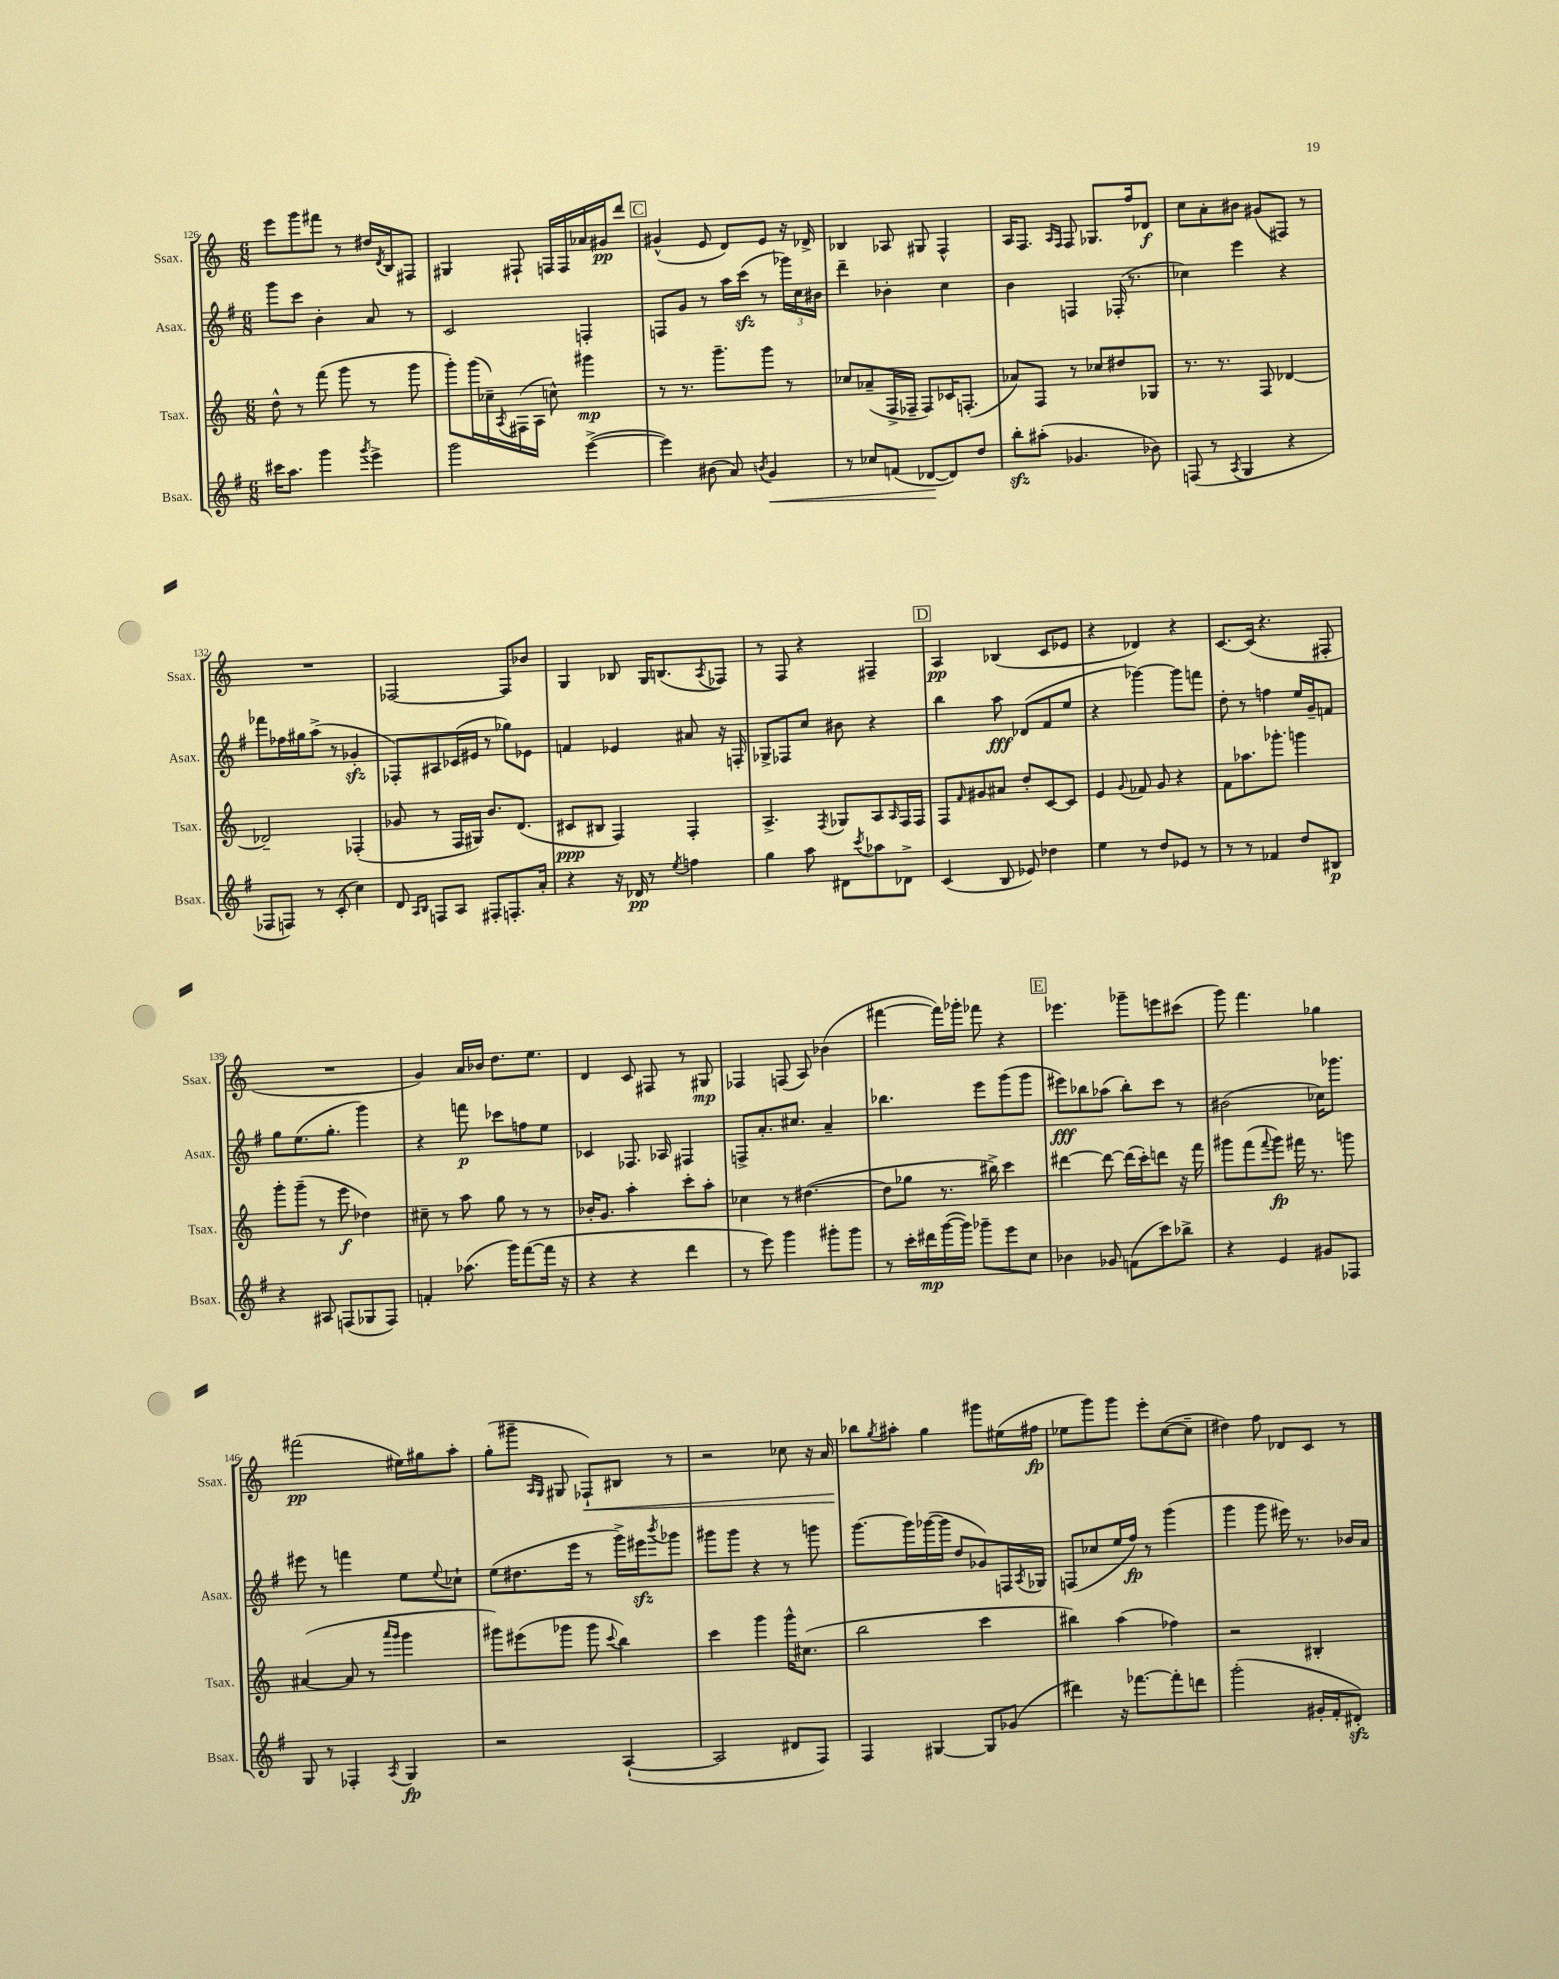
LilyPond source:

<<
\new StaffGroup <<
\new Staff = "s0" \with { instrumentName = "Ssax." shortInstrumentName = "Ssax." } {
    \clef treble \key c \major \numericTimeSignature \time 6/8
    e'''8 g'''8 fis'''8 r8 dis''16 \acciaccatura { d'8 } b16 fis8 |
    gis4 fis8-! f16 f16 aes'16 gis'16\pp d'''8 |
    \mark \markup { \box "C" } gis'4-^( e'8 d'8) e'8 r16 des'16-> |
    bes4 aes8 gis8 f4-^ |
    a16 f8. \grace { a16 f16 } f8 ges8. f''16 des'8\f |
    c''8 a'8-. bis'8 gis'8( fis8) r8 |
    R2. |
    fes2~ fes8 bes'8 |
    g4 bes8 g16 b8.( \acciaccatura { a8 } fes8) |
    r8 f8 r4 fis4-- |
    \mark \markup { \box "D" } a4\pp bes4( c'8 ees'8 |
    r4 des'4) r4 |
    c'8.~ c'16( r4. fis8-. |
    R2. |
    g'4) a'16 bes'16 d''8. e''8. |
    d'4 c'8 fis8 r8 gis8\mp |
    fes4 f8( a8) bes'4( |
    fis'''4~ fis'''16) ges'''16-. fes'''8 r4 |
    \mark \markup { \box "E" } ees'''4. ges'''8-- e'''8 cis'''8( |
    g'''8) f'''4. ges''4 |
    fis'''2\pp( eis''16) gis''16 a''8-. |
    g''8-.( gis'''8-- \grace { a16 g16 } gis8 fes8-!\<) bis8 r8 |
    r2 ces''8 r16 a'16 |
    bes''8\! \acciaccatura { g''8 } ais''8-. g''4 gis'''8 eis''16( fis''16\fp |
    ees''8 g'''8) g'''8 e'''8-. c''8~( c''8-- |
    dis''4) f''8 des'8 c'8 r8 \bar "|." |
}
\new Staff = "s1" \with { instrumentName = "Asax." shortInstrumentName = "Asax." } {
    \clef treble \key g \major \numericTimeSignature \time 6/8
    g'''8 c'''8 b'4-. a'8 r8 |
    c'2 f4-. |
    \mark \markup { \box "C" } f8 g'8 r8 a''16 c'''16\sfz( r8 \tuplet 3/2 { ges'''16) c''16 bis'16 } |
    d'''4-- bes'4-. c''4 |
    b'4 f4 fes16-.( r8. |
    ces''4) e'''4 r4 |
    fes'''8 fes''16 gis''16 a''8->( r8 ges'4-.\sfz |
    fes8-.) ais8 ces'16( eis'16 r8 ges''8) ees'8 |
    f'4 ees'4 ais'8 r16 f16-. |
    ges8-> fes8 c''8 bis'8 r4 |
    \mark \markup { \box "D" } b''4 a''8\fff des'8( fis'8 e''8 |
    r4 ges'''4~) ges'''8 f'''8 |
    d''8-. r8 f''4 e''16 g'16-- f'8 |
    g''8 e''8.( g''8.-. g'''4) |
    r4 f'''8\p ces'''8 f''8 e''8 |
    ces'4 fes8. aes16 fis4 |
    f8-> a'8.-. cis''8. a'4-- |
    bes''4. e'''8 g'''8( g'''8 |
    \mark \markup { \box "E" } eis'''8\fff) bes''8 aes''8( bes''8-.) c'''8 r8 |
    bis'2( ces''16) ges'''8. |
    eis'''8 r8 f'''4 e''8 \appoggiatura { e''8 } ces''8-! |
    e''8( dis''8. e'''16 r8 g'''16->) eis'''16\sfz \acciaccatura { b'''8 } ges'''8 |
    gis'''8 gis'''8 r4 r8 g'''8 |
    g'''8.~ g'''16 ges'''16~( ges'''16 d''8 ges'8) f16 \acciaccatura { a8 } ges16 |
    f8( ces''8 e''16 fis''16\fp) r8 g'''4( |
    g'''4 g'''8 eis'''16) r8. bes'16 a'16 \bar "|." |
}
\new Staff = "s2" \with { instrumentName = "Tsax." shortInstrumentName = "Tsax." } {
    \clef treble \key c \major \numericTimeSignature \time 6/8
    d''8-^ r8 f'''8( g'''8 r8 g'''8 |
    g'''8-.) g'''16( ces''16--) \acciaccatura { a8 } fis16( a16 c''8-^) gis'''4\mp |
    \mark \markup { \box "C" } r8 r8. g'''8.-- g'''8 r8 |
    ces''8 aes'8--( f16-> fes16-- fes8) ces'16 f8.-.( |
    aes'8) f8 r8 ces''8 dis''8 ges8 |
    r8. r8. f8 des'4~ |
    des'2-- fes4-.( |
    ges'8 r8 f16 gis16) b'8. d'8.( |
    cis'8\ppp bis8 f4) f4-. |
    a4.-> \acciaccatura { f8 } ges8 a8 \grace { a16 } f16 f16 |
    \mark \markup { \box "D" } f8 \grace { f'16 } gis'8 ais'8 d''8-. c'8~ c'8 |
    e'4 \appoggiatura { g'8 } fes'8 g'8 r4 |
    f'8 aes''8. ges'''8.-. g'''4 |
    g'''8-. g'''8--( r8 e'''8\f des''4) |
    cis''8-- r8 a''8 g''8 r8 r8 |
    bes'16-. g'8. a''4-. c'''8-. a''8-. |
    ces''4 r8 dis''4.~( |
    dis''8 ges''8 r8. bis''16->) c'''4 |
    \mark \markup { \box "E" } dis'''4~ dis'''8~ dis'''16( c'''16-.) d'''8 r16 f'''16 |
    gis'''8 f'''8( \appoggiatura { f'''8 } gis'''8\fp) fis'''16 r8. g'''8 |
    ais'4~( ais'8 r8 \grace { a'''16 g'''16 } g'''4 |
    gis'''8) eis'''8( ges'''8 ges'''8 \appoggiatura { c'''8 } b''4) |
    c'''4 g'''4 g'''16-^ cis''8.( |
    b''2 c'''4 |
    bis''4) a''4( fes''4) |
    r2 bis4-. \bar "|." |
}
\new Staff = "s3" \with { instrumentName = "Bsax." shortInstrumentName = "Bsax." } {
    \clef treble \key g \major \numericTimeSignature \time 6/8
    cis'''16 a''8. g'''4 \acciaccatura { g'''8 } e'''4-> |
    g'''2 e'''4~->( |
    \mark \markup { \box "C" } e'''4) bis'8( a'8) \acciaccatura { b'8 } g'4\< |
    r8 ces''8 f'8( des'8~\! des'8) d''8 |
    b''8-.\sfz ais''8-.( ges'4. bes'8) |
    f8( r8 \acciaccatura { a8 } g4 r4 |
    fes8 f8) r8 c'8-.( c''4) |
    d'8 \grace { a16 b16 } f8 a8 fis8-. f8.-. a'16-. |
    r4 r16 des'16\pp r8 \acciaccatura { e''8 } f''4 |
    g''4 a''8 dis'8 \acciaccatura { c'''8 } aes''8 des'8-> |
    \mark \markup { \box "D" } c'4( b8 ees'8) des''4 |
    e''4 r8 d''8 ees'8 r8 |
    r8 r8 fes'4 d''8 bis8\p |
    r4 ais8 f8( ges8 f8) |
    f'4-. aes''8.( g'''16) fis'''8~( fis'''16 r16 |
    r4 r4 d'''4 |
    r8 e'''8) g'''4 gis'''8-. gis'''8 |
    r8 c'''16-. dis'''16\mp g'''16~( g'''16) ges'''8-- e'''8 c''8 |
    \mark \markup { \box "E" } bes'4 ges'8 f'8( c'''8) bes''8-> |
    r4 e'4 gis'8 fes8 |
    g8 r8 fes4-. \acciaccatura { a8 } g4\fp |
    r2 a4~-!( |
    a2 dis'8 fis8) |
    fis4 gis4~ gis8 ges'8( |
    dis'''4) r16 fes'''8.~ fes'''8-. d'''8 |
    g'''2-.( gis'16-. fis'16-. dis'8-.\sfz) \bar "|." |
}
>>
>>
\layout { \context { \Score currentBarNumber = #126 } }
